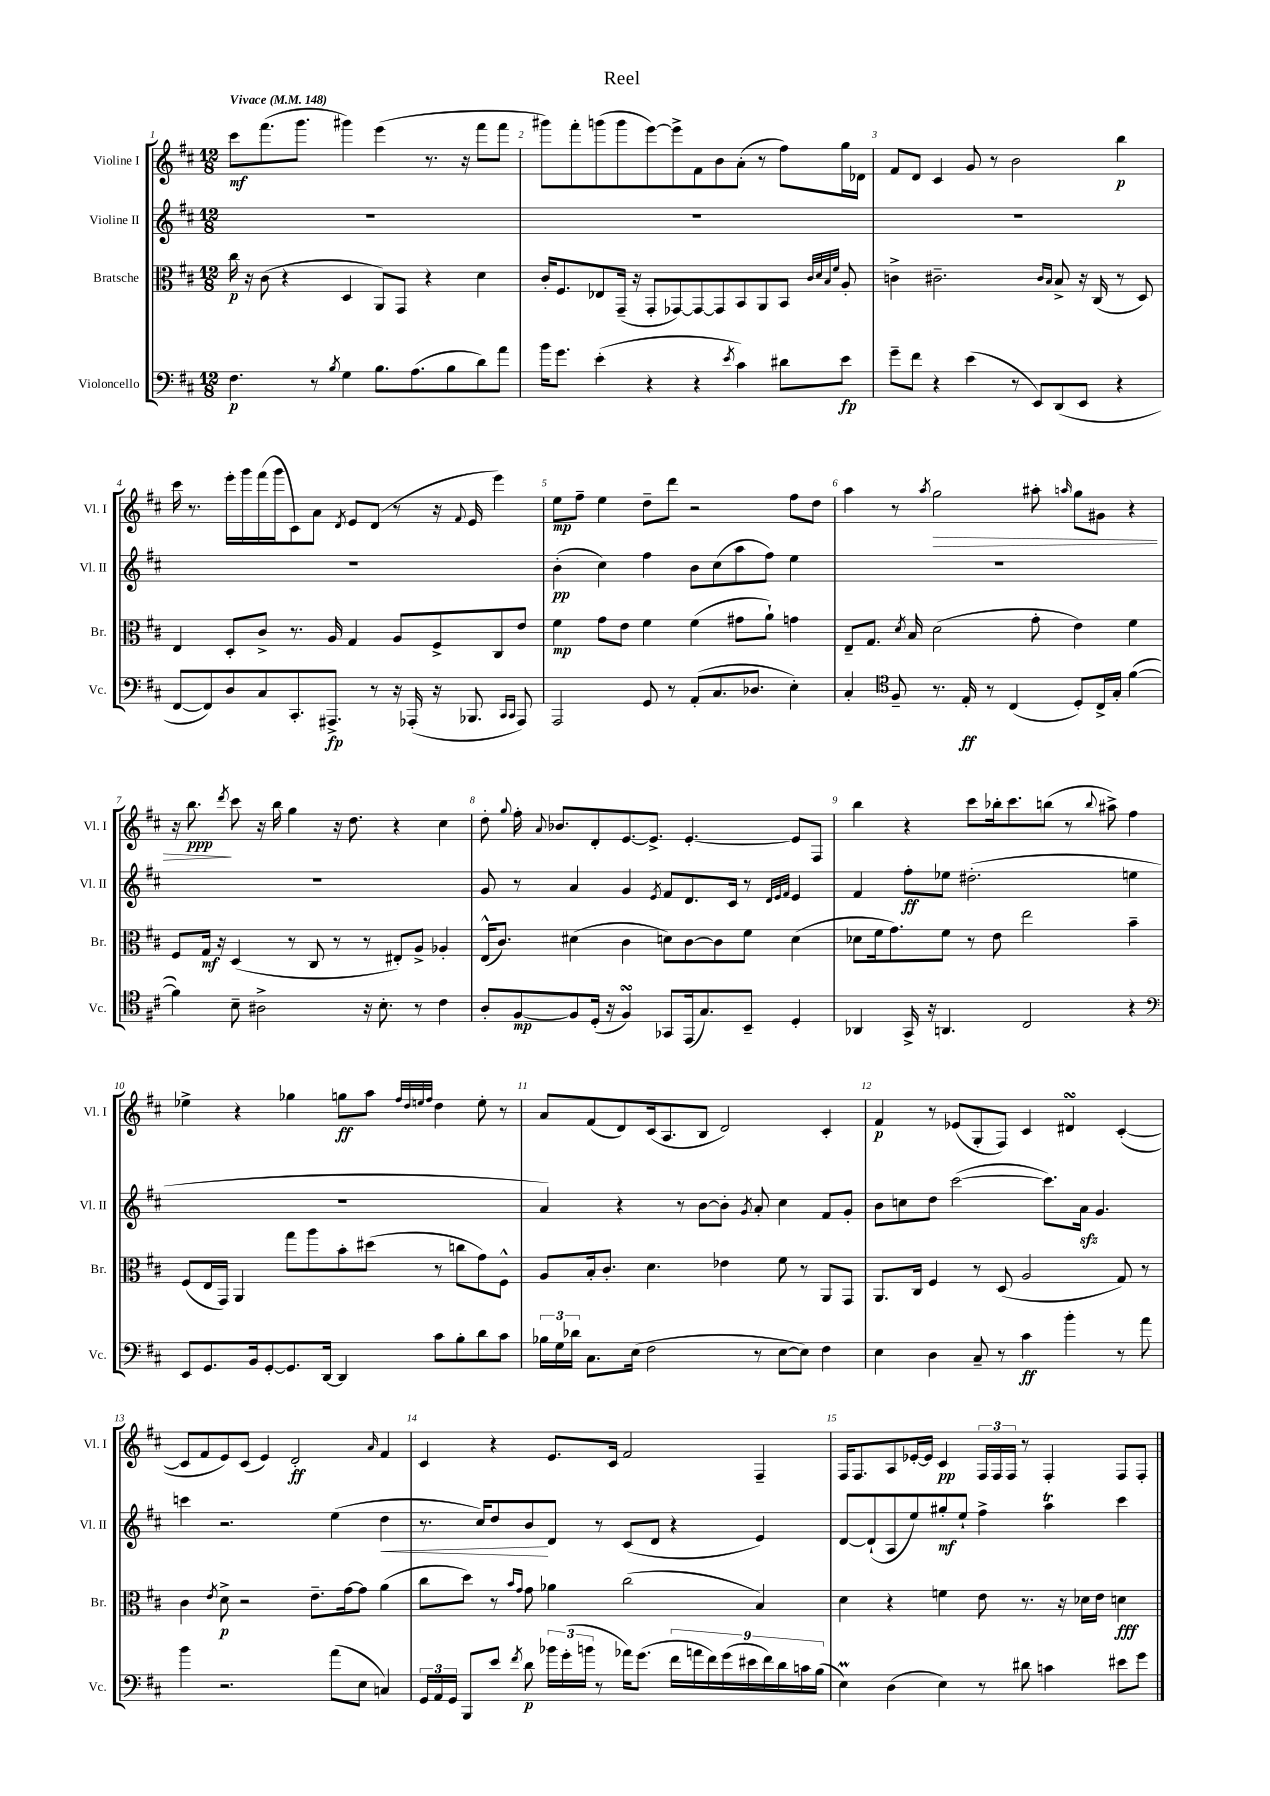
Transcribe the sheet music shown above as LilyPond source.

\header { title = "Reel" }
<<
\new StaffGroup <<
\new Staff = "s0" \with { instrumentName = "Violine I" shortInstrumentName = "Vl. I" } {
    \clef treble \key d \major \numericTimeSignature \time 12/8 \tempo "Vivace" 4 = 148
    \autoBeamOff cis'''8[\mf fis'''8.( g'''8.] gis'''4) e'''4( r8. r16 fis'''8[ fis'''8] |
    gis'''8[) fis'''8-. g'''8( g'''8 e'''8~) e'''8-> fis'8 b'8 a'8]-.( r8 fis''8[) g''16 des'16] |
    fis'8[ d'8] cis'4 g'8 r8 b'2 b''4\p |
    cis'''16 r8. e'''16[-. g'''16 fis'''16( g'''16 cis'8) a'8] \acciaccatura { d'8 } e'8[ d'8]( r8 r16 \appoggiatura { fis'8 } e'16 e'''4) |
    e''8[\mp fis''8]-- e''4 d''8[-- d'''8] r2 fis''8[ d''8] |
    a''4 r8 \acciaccatura { a''8 } g''2\> ais''8-. \grace { a''16 } g''8[ gis'8] r4 |
    r16 b''8.\ppp\! \acciaccatura { d'''8 } cis'''8 r16 b''16 g''4 r16 d''8. r4 cis''4 |
    d''8-. \appoggiatura { g''8 } fis''16-. \appoggiatura { a'8 } bes'8.[ d'8-. e'8.~ e'8.]-> e'4.~-. e'8[ fis8] |
    b''4 r4 cis'''8[ bes''16-. cis'''8. b''8]( r8 \appoggiatura { b''8 } ais''8->) fis''4 |
    ees''4-> r4 ges''4 g''8[\ff a''8] \grace { fis''32[ d''32 e''32 fis''32] } d''4 e''8-. r8 |
    a'8[ fis'8( d'8) cis'16( a8. b8] d'2) cis'4-. |
    fis'4\p r8 ees'8[( g8-. fis8]) cis'4 dis'4\turn cis'4~-.( |
    cis'8[ fis'8 e'8) cis'8]( e'4) d'2-.\ff \grace { a'16 } fis'4 |
    cis'4 r4 e'8.[ cis'16] fis'2 fis4-- |
    fis16[ fis8. a8 ees'16~-. ees'16] cis'4\pp \tuplet 3/2 { fis16[ fis16 fis16] } r8 fis4-. fis8[ fis8]-. \bar "|." |
}
\new Staff = "s1" \with { instrumentName = "Violine II" shortInstrumentName = "Vl. II" } {
    \clef treble \key d \major \numericTimeSignature \time 12/8
    \autoBeamOff R1. |
    R1. |
    R1. |
    R1. |
    b'4-.\pp( cis''4) fis''4 b'8[ cis''8( a''8 fis''8]) e''4 |
    R1. |
    R1. |
    g'8 r8 a'4 g'4 \acciaccatura { e'8 } fis'8[ d'8. cis'16] r8 \grace { d'32[ e'32 fis'32] } e'4 |
    fis'4 fis''8[-.\ff ees''8] dis''2.-.( e''4 |
    R1. |
    a'4) r4 r8 b'8[~ b'8]-. \acciaccatura { g'8 } a'8-. cis''4 fis'8[ g'8]-. |
    b'8[ c''8 d''8] cis'''2~( cis'''8.[) a'16]\sfz g'4. |
    c'''4 r2. e''4( d''4\< |
    r8. cis''16[) d''8 b'8\! d'8] r8 cis'8[( d'8] r4 e'4) |
    d'8[~ d'8-!( a8 e''8) gis''8-.\mf e''8]-! fis''4-> a''4\trill cis'''4 \bar "|." |
}
\new Staff = "s2" \with { instrumentName = "Bratsche" shortInstrumentName = "Br." } {
    \clef alto \key d \major \numericTimeSignature \time 12/8
    \autoBeamOff cis''16\p r16 cis'8( r4 d4 a,8[) g,8] r4 d'4 |
    cis'16[-. fis8. ees8 g,16]--( r16 g,8[-. ges,8~) ges,8~ ges,8 b,8 a,8 b,8] \grace { cis'32[ d'32 b32 fis'32] } a8-. |
    c'4-> cis'2.-- \grace { cis'16[ b16] } b8-> r16 cis16( r8 d8) |
    e4 d8[-. cis'8]-> r8. a16 g4 a8[ fis8-> cis8 e'8] |
    fis'4\mp g'8[ e'8] fis'4 fis'4( gis'8[ a'8]-!) g'4 |
    e8[-- g8.] \acciaccatura { d'8 } b16 d'2( g'8-. e'4) fis'4 |
    fis8[ g16]\mf r16 d4( r8 cis8 r8 r8 eis8[-.) a8]-> aes4-. |
    e16[-^( cis'8.]) dis'4( cis'4 d'8[) cis'8~ cis'8 fis'8] d'4( |
    des'8[ fis'16 g'8.) fis'8] r8 e'8 e''2 b'4-- |
    fis8[( e16 g,16]) a,4 g''8[ a''8 b'8-. dis''8]( r8 c''8[ g'8) fis8]-^ |
    a8[ b16-. cis'8.]-. d'4. ees'4 fis'8 r8 a,8[ g,8] |
    a,8.[ cis16] fis4 r8 d8( a2 g8) r8 |
    cis'4 \acciaccatura { e'8 } d'8->\p r2 e'8.[-- g'16~ g'8] a'4( |
    cis''8[ d''8]) r8 \grace { b'16[ g'16] } g'8 aes'4 cis''2( b4) |
    d'4 r4 f'4 e'8 r8. r16 des'16[ e'16] d'4\fff \bar "|." |
}
\new Staff = "s3" \with { instrumentName = "Violoncello" shortInstrumentName = "Vc." } {
    \clef bass \key d \major \numericTimeSignature \time 12/8
    \autoBeamOff fis4.\p r8 \acciaccatura { b8 } g4 b8.[ a8.( b8 d'8) a'8] |
    b'16[ g'8.] e'4-.( r4 r4 \acciaccatura { e'8 } cis'4) dis'8[ e'8]\fp |
    g'8[-- fis'8] r4 e'4( r8 e,8[) d,8( e,8] r4 |
    fis,8[~ fis,8) d8 cis8 cis,8.-. ais,,8.]->\fp r8 r16 aes,,16-.( r16 bes,,8. \grace { cis,16[ cis,16] } aes,,8) |
    a,,2 g,8 r8 a,8[-.( cis8. des8.] e4-.) |
    cis4-. \clef tenor fis8-- r8. e16-.\ff r8 cis4( d8[-.) cis16-> g16]-. fis'4~( |
    fis'4) b8-- ais2-> r16 b8.-. r8 cis'4 |
    a8[-. fis8~\mp fis8 d16]-.( r16 fis4\turn) ges,8[ e,16( g8.) b,8]-- d4-. |
    aes,4 g,16-> r16 a,4. cis2 r4 |
    \clef bass e,8[ g,8. b,16 g,8~-. g,8. d,16]~ d,4 cis'8[ b8-. d'8 cis'8] |
    \tuplet 3/2 { bes16[ g16 des'16] } cis8.[ e16]( fis2 r8 e8[~ e8]) fis4 |
    e4 d4 cis8-- r8 cis'4\ff b'4-. r8 a'8 |
    b'4 r2. a'8[( e8] c4) |
    \tuplet 3/2 { g,16[ a,16 g,16] } b,,8[ e'8] \acciaccatura { fis'8 } d'8\p \tuplet 3/2 { bes'16[ g'16-.( b'16] } r8 aes'16[) g'8.]( \tuplet 9/8 { fis'16[ a'16 fis'16) g'16( eis'16 fis'16) d'16 c'16 b16]( } |
    e4\prall) d4( e4) r8 dis'8 c'4 eis'8[ g'8] \bar "|." |
}
>>
>>
\layout { \context { \Score \override BarNumber.break-visibility = ##(#f #t #t) barNumberVisibility = #all-bar-numbers-visible } }
